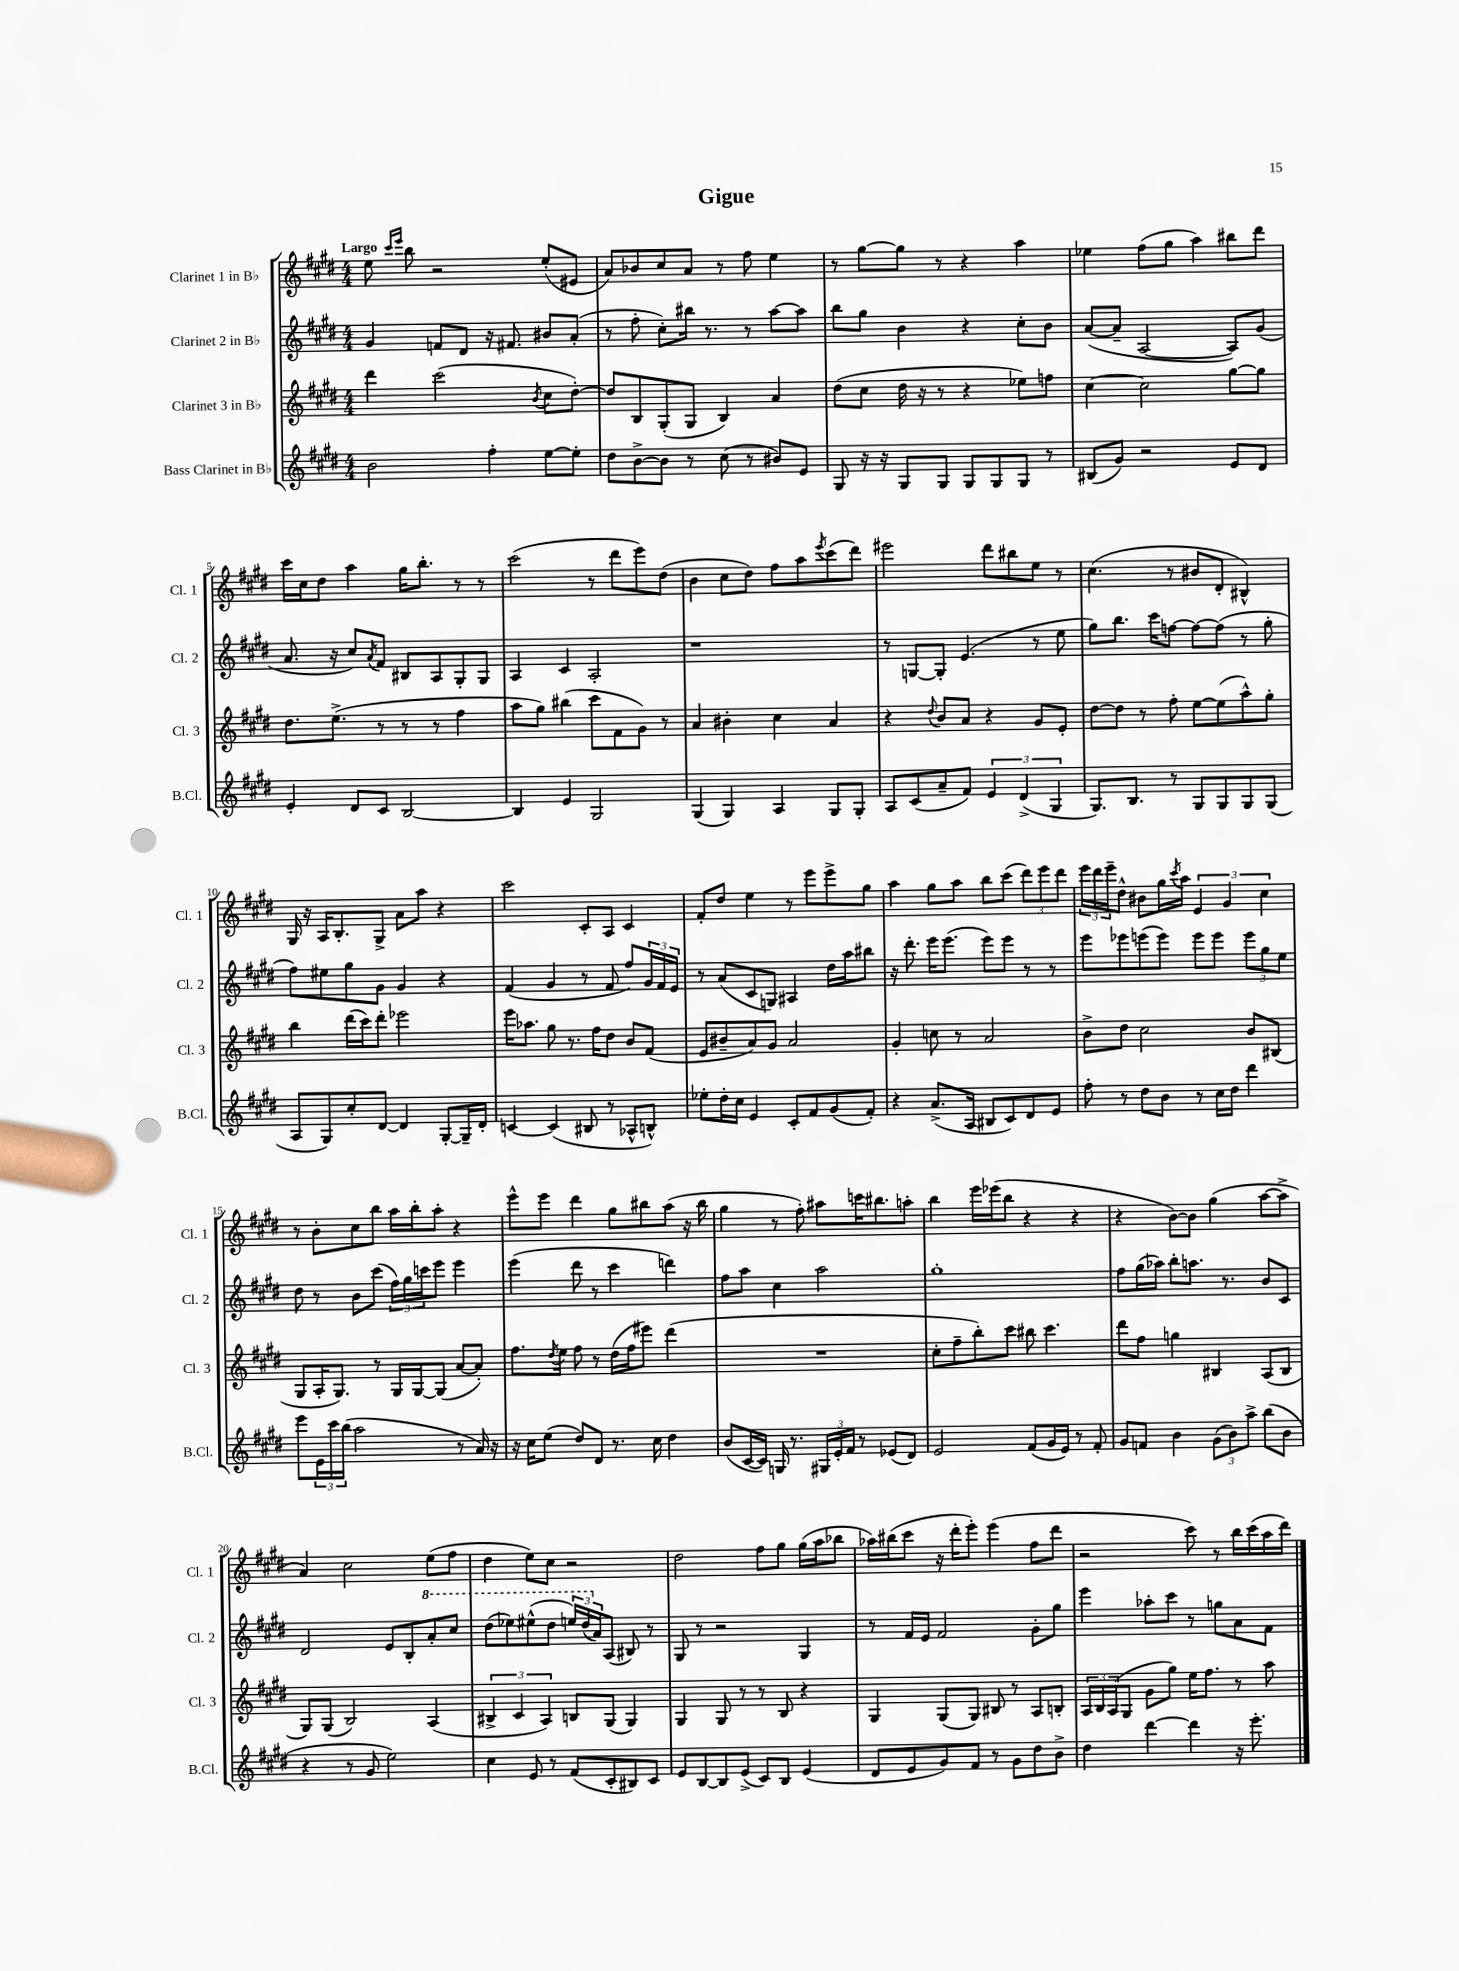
\header { title = "Gigue" }
<<
\new StaffGroup <<
\new Staff = "s0" \with { instrumentName = "Clarinet 1 in Bb" shortInstrumentName = "Cl. 1" } {
    \clef treble \key e \major \numericTimeSignature \time 4/4 \tempo "Largo"
    e''8 \grace { cis'''16 e'''16 } b''8 r2 e''8-.( eis'8 |
    a'8) bes'8 cis''8 a'8 r8 fis''8 e''4 |
    r8 gis''8~ gis''8 r8 r4 a''4 |
    ees''4 fis''8( gis''8 a''4) bis''8 dis'''8 |
    cis'''16 cis''16 dis''8 a''4 gis''16 b''8.-. r8 r8 |
    cis'''2( r8 dis'''8 e'''8) dis''8( |
    b'4 cis''8 dis''8) fis''8 a''8 \acciaccatura { e'''8 } cis'''8( dis'''8) |
    eis'''2 dis'''8 bis''8 e''8 r8 |
    cis''4.( r8 bis'8 dis'8-. bis4-^) |
    gis16 r16 a16 b8.-. gis8-> a'8 a''8 r4 |
    cis'''2 cis'8-. a8 cis'4 |
    fis'8-. dis''8 e''4 r8 e'''8 e'''8-> gis''8 |
    a''4 gis''8 a''8 b''8 cis'''8( \tuplet 3/2 { dis'''8) e'''8 dis'''8 } |
    \tuplet 3/2 { e'''16 dis'''16 e'''16-- } dis''8-^ bis'8 gis''16 \acciaccatura { cis'''8 } a''16 \tuplet 3/2 { e'4 gis'4 cis''4 } |
    r8 b'8-. cis''8 b''8 a''16 b''16-. a''8-. r4 |
    e'''8-^ e'''8 dis'''4 gis''8 bis''8 a''8( r16 bis''16 |
    gis''4 r8 fis''8-.) ais''8 c'''16 bis''8. a''8-. |
    b''4 e'''16 ees'''16( b''8 r4 r4 |
    r4 b'8~) b'8 gis''4( a''8~ a''8-> |
    a'4) cis''2 e''8( fis''8 |
    dis''4 e''8) cis''8 r2 |
    dis''2 fis''8 gis''8 gis''16( a''16 bes''8 |
    aes''16) bis''16( cis'''8 r16 dis'''16-. e'''8-.) e'''4( fis''8 dis'''8 |
    r2 cis'''8) r8 b''16 cis'''16( a''16 dis'''16) \bar "|." |
}
\new Staff = "s1" \with { instrumentName = "Clarinet 2 in Bb" shortInstrumentName = "Cl. 2" } {
    \clef treble \key e \major \numericTimeSignature \time 4/4
    gis'4 f'8 dis'8 r16 fis'8. bis'8 a'8-.( |
    r8 fis''8-. cis''8-.) bis''16 r8. r8 a''8~ a''8 |
    b''8 gis''8 b'4 r4 cis''8-. b'8 |
    a'8~( a'8-- a2~ a8) gis'8( |
    a'8. r16 cis''8) \acciaccatura { a'8 } fis'8 bis8 a8 gis8-. gis8 |
    a4 cis'4 a2-. |
    r1 |
    r8 g8~ g8-. e'4.( r8 e''8 |
    gis''8) b''8. cis'''16 f''8~ f''8~ f''8( r8 gis''8-. |
    fis''8) eis''8 gis''8 gis'8 gis'4 r4 |
    fis'4( gis'4 r8 fis'8 fis''8) \tuplet 3/2 { gis'16 fis'16 e'16 } |
    r8 a'8( cis'8 g8) ais4 dis''16 a''16 bis''8 |
    r16 dis'''8.-. e'''16 e'''8.( e'''8) e'''8 r8 r8 |
    e'''8 ees'''8 e'''8( e'''8) e'''8 e'''8 \tuplet 3/2 { e'''8 gis''8 e''8 } |
    dis''8 r8 b'8 cis'''8( \tuplet 3/2 { fis''16) gis''16 c'''16 } e'''8 e'''4 |
    e'''4( dis'''8 r8 cis'''4 d'''4) |
    fis''8 a''8 cis''4 a''2 |
    gis''1-. |
    fis''8 gis''16( aes''16) b''8-. a''8. r8. b'8 cis'8 |
    dis'2 e'8 b8-. \ottava #1 a''8-. cis'''8 |
    dis'''8( ees'''8) eis'''8-^( dis'''8 \tuplet 3/2 { e'''16) dis'''16( \ottava #0 a'16) } a8( bis8) r8 |
    gis8 r8 r2 gis4 |
    r8 fis'16 e'16 fis'2 gis'8-. gis''8 |
    e'''4 aes''8-. cis'''8 r8 g''8 a'8 fis'8 \bar "|." |
}
\new Staff = "s2" \with { instrumentName = "Clarinet 3 in Bb" shortInstrumentName = "Cl. 3" } {
    \clef treble \key e \major \numericTimeSignature \time 4/4
    dis'''4 cis'''2( \acciaccatura { b'8 } cis''8 dis''8~-.) |
    dis''8 b8 gis8-.( gis8 b4) a'4 |
    dis''8( cis''8 dis''16 r16 r8 r4 ees''8) f''8 |
    cis''4~ cis''2 gis''8~ gis''8 |
    dis''8. e''8.->( r8 r8 r8 fis''4 |
    a''8 gis''8) bis''4( cis'''8 fis'8 gis'8) r8 |
    a'4 bis'4-. cis''4 a'4 |
    r4 \appoggiatura { dis''8 } b'8 a'8 r4 gis'8 e'8-. |
    dis''8~ dis''8 r8 fis''8-. e''8~ e''8( a''8-^) gis''8-. |
    b''4 dis'''16( cis'''16) dis'''8-. ees'''2 |
    e'''16 aes''8. gis''8 r8. fis''16 dis''8 b'8 fis'8( |
    e'8 bis'8-- a'8) gis'8 a'2 |
    gis'4-. c''8 r8 a'2 |
    b'8-> dis''8 cis''2 b'8 bis8( |
    gis8 a16-. gis8.) r8 gis16 gis16~ gis8( a'8~ a'8-.) |
    fis''8. \acciaccatura { dis''8 } e''16 fis''8 r8 dis''16( fis''16 eis'''8) dis'''4( |
    R1 |
    cis''8-. fis''8-- b''8-.) cis'''8 bis''8 cis'''4. |
    dis'''8 fis''8 g''4 bis4 a8( bis8 |
    gis8) gis8( b2) a4( |
    \tuplet 3/2 { bis4-> cis'4 a4) } b8 gis8( gis4) |
    gis4 gis8 r8 r8 b8 r4 |
    gis4 gis8( gis8) bis8 r8 a8 b8-. |
    \tuplet 3/2 { a16 b16 a16( } gis8 gis'8 gis''8) e''16 fis''8. r8 a''8 \bar "|." |
}
\new Staff = "s3" \with { instrumentName = "Bass Clarinet in Bb" shortInstrumentName = "B.Cl." } {
    \clef treble \key e \major \numericTimeSignature \time 4/4
    b'2 fis''4-. e''8~ e''8-. |
    dis''8 b'8~-> b'8 r8 cis''8( r8 bis'8) e'8 |
    gis8 r16 r16 gis8 gis8 gis8 gis8 gis8 r8 |
    bis8( gis'8) r2 e'8 dis'8 |
    e'4-. dis'8 cis'8 b2~ |
    b4 e'4 gis2 |
    gis4( gis4) a4 gis8 gis8-. |
    a8 cis'8( a'8-- fis'8) \tuplet 3/2 { e'4 dis'4->( gis4 } |
    gis8.) b8. r8 gis8 gis8 gis8 gis8( |
    a8 gis8) cis''8-. dis'8~ dis'4 gis8~-. gis16-- dis'16-. |
    c'4~ c'4( bis8 r8 aes8-^ b8-^) |
    ees''8-. dis''16-. cis''16 e'4 cis'8-. fis'8 gis'8( fis'8-.) |
    r4 a'8.->( a16 bis8 cis'8) dis'8 e'8 |
    fis''8-. r8 dis''8 b'8 r8 cis''16 dis''16 dis'''4 |
    e'''8 \tuplet 3/2 { e'16 cis'''16 b''16( } a''2 r8 a'16) r16 |
    r16 cis''16 e''8( dis''8) dis'8 r8. cis''16 dis''4 |
    b'8( cis'16~ cis'16) g16 r8. \tuplet 3/2 { gis16 e'16-. fis'16 } r8 ees'8( dis'8) |
    e'2 fis'8( gis'16 e'16) r8 fis'8-. |
    gis'8 f'8 b'4 \tuplet 3/2 { gis'8( b'8) a''8-> } b''8( b'8 |
    r4 r8 gis'8 e''2) |
    cis''4 e'8 r8 fis'8( cis'8-. bis8) cis'8 |
    e'8 b8~ b8 e'8->( cis'8) b8 e'4( |
    dis'8 e'8 gis'8) fis'8 r8 gis'8 dis''8 b'8-> |
    dis''4 dis'''4~ dis'''4 r16 e'''8.-. \bar "|." |
}
>>
>>
